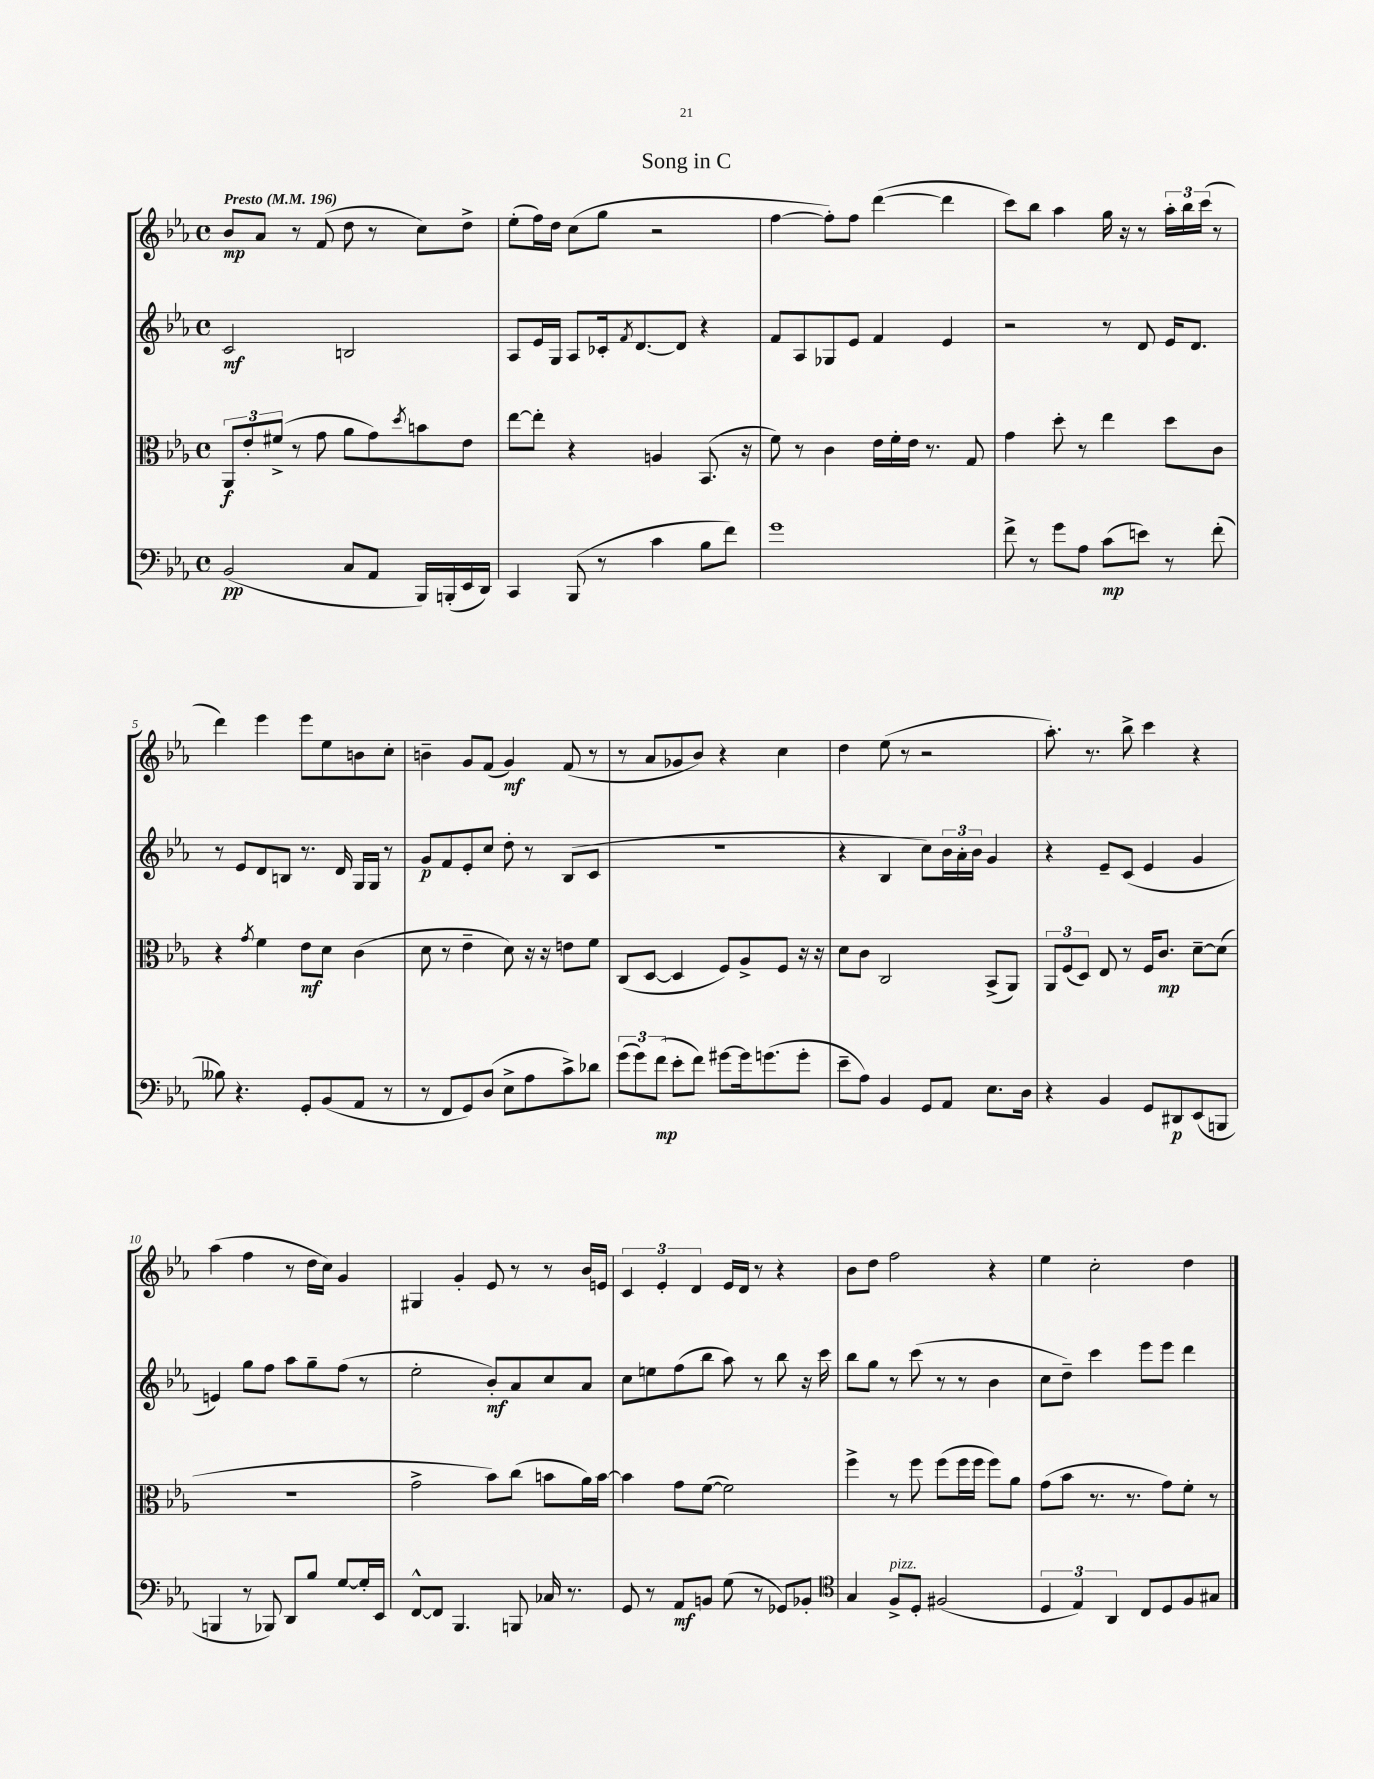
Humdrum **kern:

**kern	**dynam	**kern	**dynam	**kern	**dynam	**kern	**dynam
*part4	*part4	*part3	*part3	*part2	*part2	*part1	*part1
*staff4	*staff4	*staff3	*staff3	*staff2	*staff2	*staff1	*staff1
*clefF4	*	*clefC3	*	*clefG2	*	*clefG2	*
*k[b-e-a-]	*	*k[b-e-a-]	*	*k[b-e-a-]	*	*k[b-e-a-]	*
*M4/4	*	*M4/4	*	*M4/4	*	*M4/4	*
*met(c)	*	*met(c)	*	*met(c)	*	*met(c)	*
*MM196	*	*MM196	*	*MM196	*	*MM196	*
=1	=1	=1	=1	=1	=1	=1	=1
!	!	!	!	!	!	!LO:TX:a:B:t=Presto	!
(2BB-/	pp	12AA-/L	f	2c/	mf	8b-/L	mp
.	.	12e-'/	.	.	.	.	.
.	.	.	.	.	.	8a-/J	.
.	.	(12f#X^/J	.	.	.	.	.
.	.	8r	.	.	.	8r	.
.	.	8g\	.	.	.	(8f/	.
8C/L	.	8a-\L	.	2Bn/	.	8dd\	.
8AA-/J	.	8g\)	.	.	.	8r	.
.	.	8qdd/	.	.	.	.	.
16BBB-/LL)	.	8bn\	.	.	.	8cc\L)	.
(16BBBn'/	.	.	.	.	.	.	.
16EE-/	.	8e-\J	.	.	.	8dd^\J	.
16DD/JJ)	.	.	.	.	.	.	.
=2	=2	=2	=2	=2	=2	=2	=2
4CC/	.	[8ee-\L	.	8A-/L	.	(8ee-'\L	.
.	.	8ee-'\J]	.	16e-/L	.	16ff\L)	.
.	.	.	.	16G/JJ	.	16dd\JJ	.
(8BBB-/	.	4r	.	8A-/L	.	(8cc\L	.
8r	.	.	.	16c-X'/k	.	8gg\J	.
.	.	.	.	8qf/	.	.	.
.	.	.	.	[8.d/	.	.	.
4c\	.	4An/	.	.	.	2r	.
.	.	.	.	8d/J]	.	.	.
8B-\L	.	(8.BB-/	.	4r	.	.	.
8f\J)	.	.	.	.	.	.	.
.	.	16r	.	.	.	.	.
=3	=3	=3	=3	=3	=3	=3	=3
1g	.	8f\)	.	8f/L	.	[4ff\	.
.	.	8r	.	8A-/	.	.	.
.	.	4c\	.	8G-X/	.	8ff'\L])	.
.	.	.	.	8e-/J	.	8ff\J	.
.	.	16e-\LL	.	4f/	.	([4ddd\	.
.	.	16f'\	.	.	.	.	.
.	.	16e-\JJ	.	.	.	.	.
.	.	8.r	.	.	.	.	.
.	.	.	.	4e-/	.	4ddd\]	.
.	.	8G/	.	.	.	.	.
=4	=4	=4	=4	=4	=4	=4	=4
8f^\	.	4g\	.	2r	.	8ccc\L)	.
8r	.	.	.	.	.	8bb-\J	.
8g\L	.	8dd'\	.	.	.	4aa-\	.
8A-\J	.	8r	.	.	.	.	.
(8c\L	mp	4ee-\	.	8r	.	16gg\	.
.	.	.	.	.	.	16r	.
8en\J)	.	.	.	8d/	.	8r	.
8r	.	8dd\L	.	16e-/KL	.	24aa-'\LL	.
.	.	.	.	.	.	24bb-\	.
.	.	.	.	8.d/J	.	.	.
.	.	.	.	.	.	(24ccc\JJ	.
(8f'\	.	8c\J	.	.	.	8r	.
!!LO:LB:g=z
=5	=5	=5	=5	=5	=5	=5	=5
8B--X\)	.	4r	.	8r	.	4ddd\)	.
4.r	.	.	.	8e-/L	.	.	.
.	.	8qg/	.	.	.	.	.
.	.	4f\	.	8d/	.	4eee-\	.
.	.	.	.	8Bn/J	.	.	.
8GG'/L	.	8e-\L	mf	8.r	.	8eee-\L	.
(8BB-/	.	8d\J	.	.	.	8ee-\	.
.	.	.	.	16d/	.	.	.
8AA-/J	.	(4c\	.	16G/LL	.	8bn\	.
.	.	.	.	16G/JJ	.	.	.
8r	.	.	.	8r	.	8cc'\J	.
=6	=6	=6	=6	=6	=6	=6	=6
8r	.	8d\	.	8g/L	p	4bn~\	.
8FF/L	.	8r	.	8f/	.	.	.
8GG/)	.	4e-~\	.	8e-'/	.	8g/L	.
(8D/J	.	.	.	8cc/J	.	(8f/J	.
8E-^\L	.	8d\)	.	8dd'\	.	4g/)	mf
8A-\	.	16r	.	8r	.	.	.
.	.	16r	.	.	.	.	.
8c^\)	.	8en\L	.	(8B-/L	.	(8f/	.
8d-X\J	.	8f\J	.	8c/J	.	8r	.
=7	=7	=7	=7	=7	=7	=7	=7
(12g\L	.	(8C/L	.	1r	.	8r	.
12g\)	.	.	.	.	.	.	.
.	.	[8D/J	.	.	.	8a-/L	.
(12f\J	mp	.	.	.	.	.	.
8e-'\L	.	4D/]	.	.	.	8g-X/	.
8f\J)	.	.	.	.	.	8b-/J)	.
[8g#X\L	.	8F/L)	.	.	.	4r	.
16g#\k]	.	8A-^/	.	.	.	.	.
(8.gn\	.	.	.	.	.	.	.
.	.	8F/J	.	.	.	4cc\	.
8g'\J	.	16r	.	.	.	.	.
.	.	16r	.	.	.	.	.
=8	=8	=8	=8	=8	=8	=8	=8
8e-~\L	.	8d\L	.	4r	.	4dd\	.
8A-\J)	.	8c\J	.	.	.	.	.
4BB-/	.	2C/	.	4B-/	.	(8ee-\	.
.	.	.	.	.	.	8r	.
8GG/L	.	.	.	8cc\L)	.	2r	.
8AA-/J	.	.	.	24b-\L	.	.	.
.	.	.	.	24a-'\	.	.	.
.	.	.	.	24b-\JJ	.	.	.
8.E-\L	.	(8BB-^/L	.	4g/	.	.	.
.	.	8AA-/J)	.	.	.	.	.
16D\Jk	.	.	.	.	.	.	.
=9	=9	=9	=9	=9	=9	=9	=9
4r	.	12AA-/L	.	4r	.	8.aa-'\)	.
.	.	(12F/	.	.	.	.	.
.	.	12D/J)	.	.	.	.	.
.	.	.	.	.	.	8.r	.
4BB-/	.	8E-/	.	8e-~/L	.	.	.
.	.	8r	.	(8c/J	.	8bb-^\	.
8GG/L	.	16F/KL	.	4e-/	.	4ccc\	.
.	.	8.c/J	mp	.	.	.	.
8DD#X/	p	.	.	.	.	.	.
(8EE-/	.	[8d~\L	.	4g/	.	4r	.
8BBBn/J	.	(8d\J]	.	.	.	.	.
!!LO:LB:g=z
=10	=10	=10	=10	=10	=10	=10	=10
4BBBn/	.	1r	.	4en/)	.	(4aa-\	.
8r	.	.	.	8gg\L	.	4ff\	.
8BBB-X/)	.	.	.	8ff\J	.	.	.
8DD/L	.	.	.	8aa-\L	.	8r	.
8B-/J	.	.	.	8gg~\	.	16dd\LL	.
.	.	.	.	.	.	16cc\JJ)	.
[8G/L	.	.	.	(8ff\J	.	4g/	.
16G'/L]	.	.	.	8r	.	.	.
16EE-/JJ	.	.	.	.	.	.	.
=11	=11	=11	=11	=11	=11	=11	=11
[8FF^^/L	.	2g^\	.	2ee-'\	.	4G#X/	.
8FF/J]	.	.	.	.	.	.	.
4.BBB-/	.	.	.	.	.	4g'/	.
.	.	8b-\L)	.	8b-'/L)	mf	8e-/	.
8BBBn/	.	(8cc\J	.	8a-/	.	8r	.
16C-X/	.	8bn\L	.	8cc/	.	8r	.
8.r	.	.	.	.	.	.	.
.	.	16a-\L)	.	8a-/J	.	16b-/LL	.
.	.	[16b\JJ	.	.	.	16en/JJ	.
=12	=12	=12	=12	=12	=12	=12	=12
8GG/	.	4b\]	.	8cc\L	.	6c/	.
8r	.	.	.	8een\	.	.	.
.	.	.	.	.	.	6e-'/	.
8AA-/L	mf	8g\L	.	(8ff\	.	.	.
.	.	.	.	.	.	6d/	.
8BBn/J	.	([8f\J	.	8bb-\J	.	.	.
(8G\	.	2f\])	.	8aa-\)	.	16e-/LL	.
.	.	.	.	.	.	16d/JJ	.
8r	.	.	.	8r	.	8r	.
8GG-X/L)	.	.	.	8bb-\	.	4r	.
8BB-X'/J	.	.	.	16r	.	.	.
.	.	.	.	16ccc\	.	.	.
=13	=13	=13	=13	=13	=13	=13	=13
*clefC4	*	*	*	*	*	*	*
4G/	.	4ff^\	.	8bb-\L	.	8b-\L	.
.	.	.	.	8gg\J	.	8dd\J	.
!LO:TX:a:i:t=pizz.	!	!	!	!	!	!	!
8F^/L	.	8r	.	8r	.	2ff\	.
8D'/J	.	8ff\	.	(8ccc\	.	.	.
(2F#X/	.	(8ff\L	.	8r	.	.	.
.	.	16ff\L	.	8r	.	.	.
.	.	16ff\JJ	.	.	.	.	.
.	.	8ff\L)	.	4b-\	.	4r	.
.	.	8a-\J	.	.	.	.	.
=14	=14	=14	=14	=14	=14	=14	=14
6D/	.	(8g\L	.	8cc\L	.	4ee-\	.
.	.	8b-\J	.	8dd~\J)	.	.	.
6E-/)	.	.	.	.	.	.	.
.	.	8.r	.	4ccc\	.	2cc'\	.
6AA-/	.	.	.	.	.	.	.
.	.	8.r	.	.	.	.	.
8C/L	.	.	.	8eee-\L	.	.	.
8D/	.	8g\L)	.	8eee-\J	.	.	.
8F/	.	8f'\J	.	4ddd\	.	4dd\	.
8G#X/J	.	8r	.	.	.	.	.
==	==	==	==	==	==	==	==
*-	*-	*-	*-	*-	*-	*-	*-
